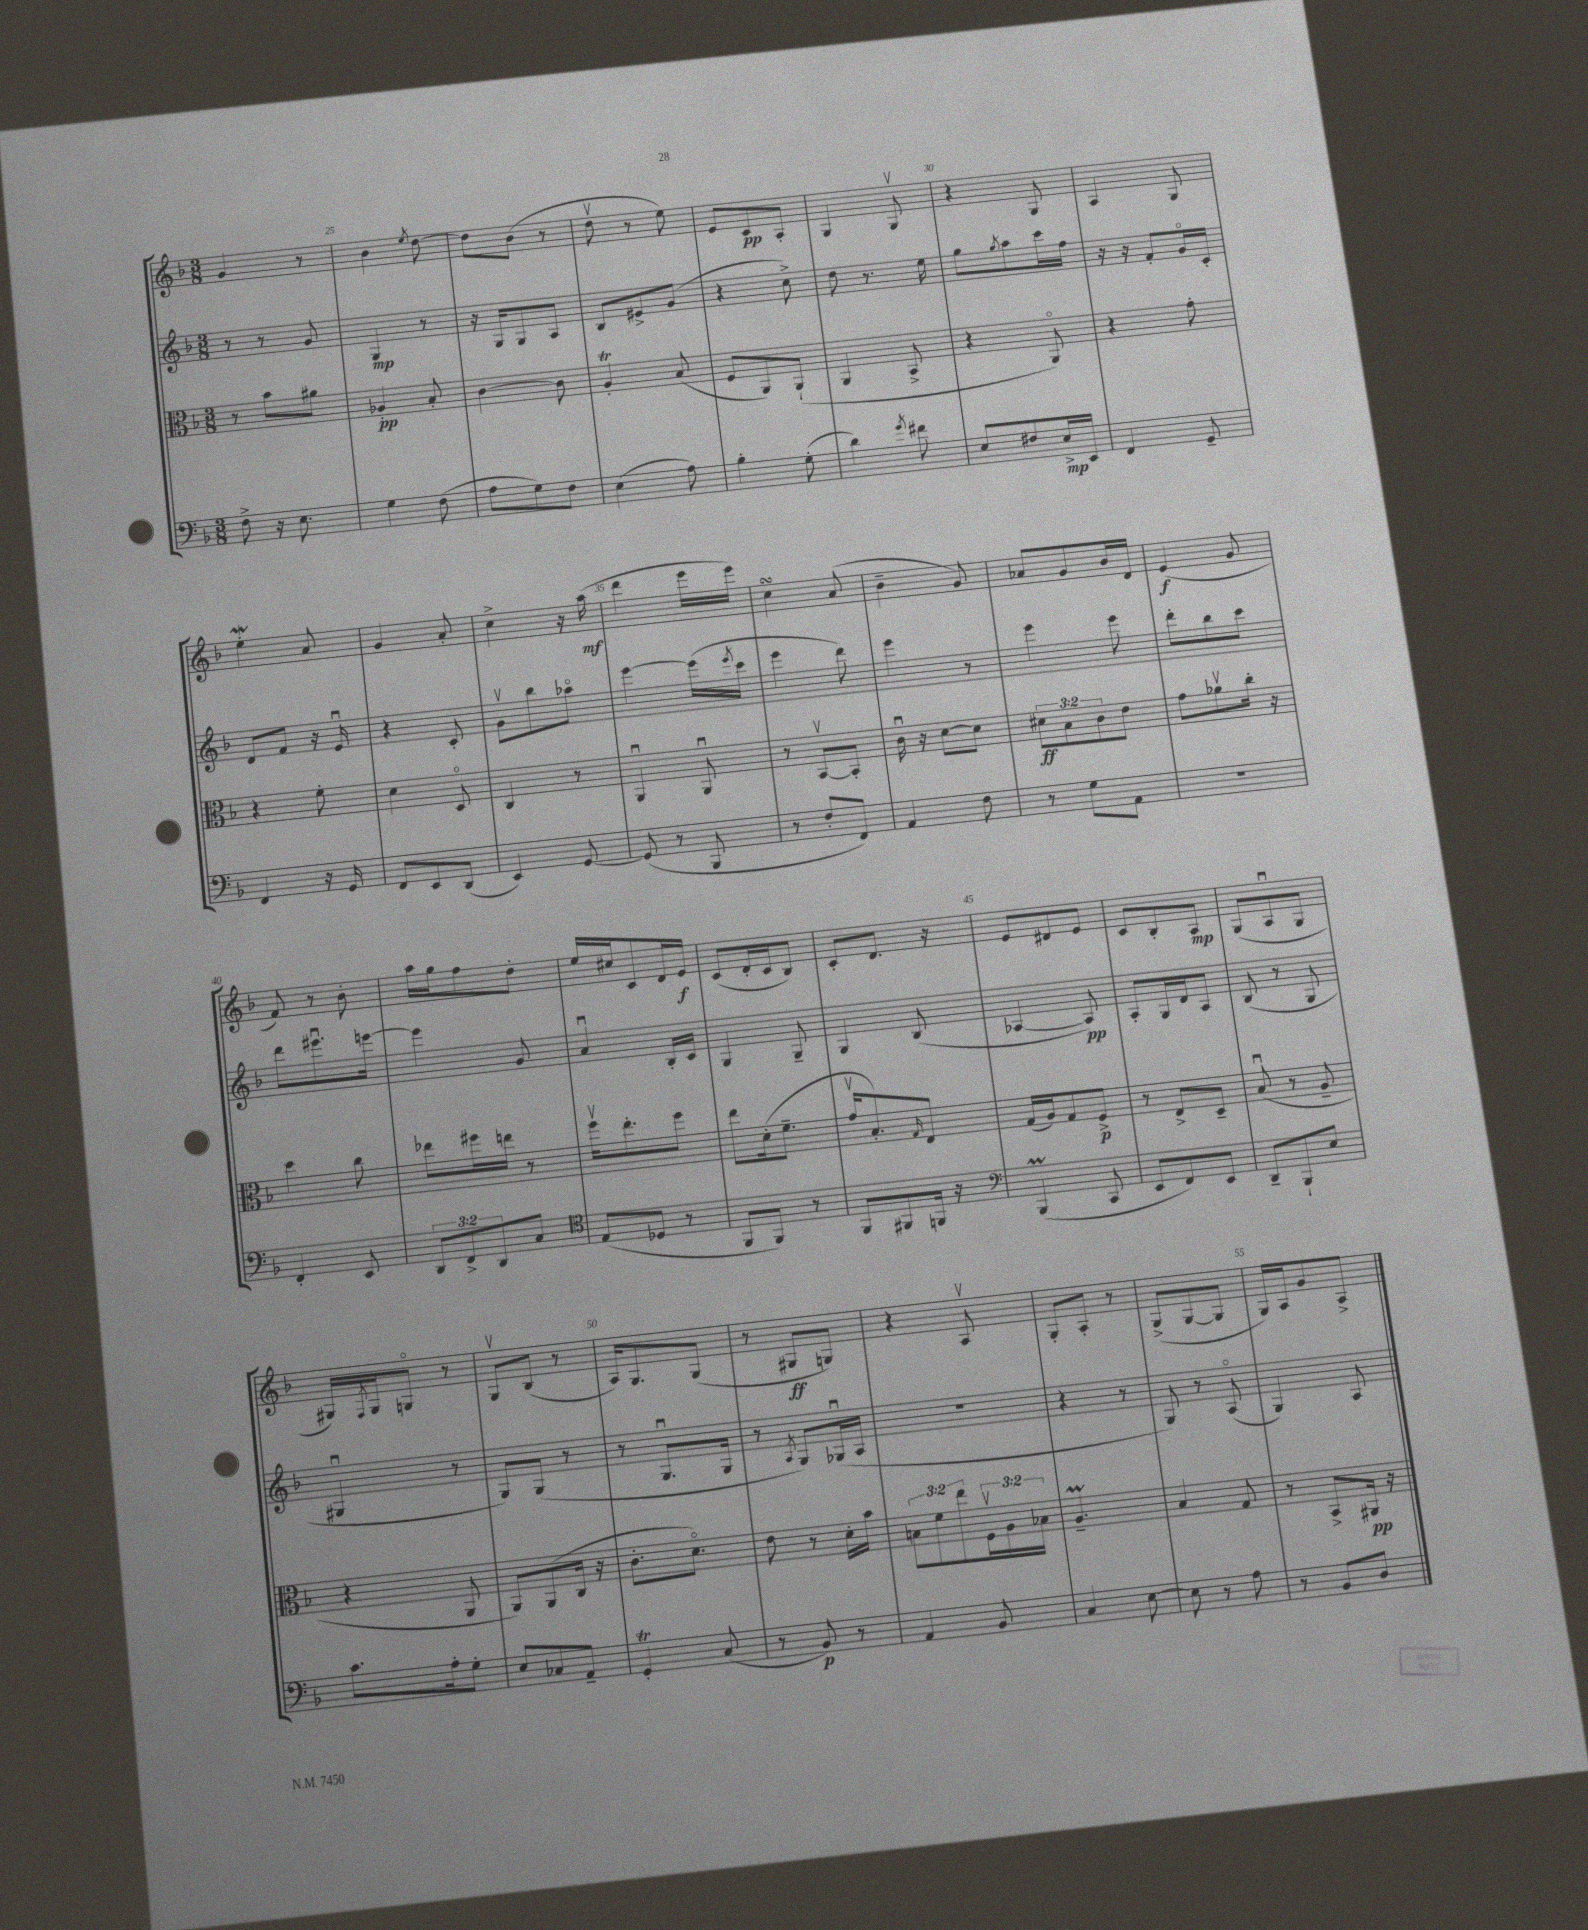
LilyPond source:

<<
\new StaffGroup <<
\new Staff = "s0" {
    \clef treble \key f \major \numericTimeSignature \time 3/8
    g'4 r8 |
    bes'4 \acciaccatura { e''8 } d''8~ |
    d''8 bes'8( r8 |
    d''8\upbow r8 e''8) |
    e'8 c'8\pp a8-. |
    g4 g8\upbow |
    r4 g8 |
    a4 g8 |
    e''4-.\mordent a'8 |
    g'4 a'8-. |
    c''4-> r16 a''16\mf( |
    d'''4 e'''16 e'''16) |
    c''4\turn a'8( |
    bes'4-- g'8) |
    aes'8 g'8 bes'16 d'16 |
    e'4\f( g'8 |
    f'8) r8 bes'8-. |
    a''16 g''16 f''8 d''8-. |
    e''16 cis''16 c'8 d'16 e'16\f |
    c'8( d'16-. c'16 bes8) |
    c'8-. d'8. r16 |
    e'8 dis'8 e'8 |
    c'8 bes8-. a8\mp |
    g8( a8\downbow g8 |
    gis16) \acciaccatura { f8 } gis16 g8\flageolet r8 |
    g8\upbow bes8( r8 |
    a16) g8. g8( |
    r8 gis8\ff g8) |
    r4 a8\upbow |
    g8-. a8-. r8 |
    g8->( g8~ g8 |
    g16) a16 g'8 a8-> \bar "|." |
}
\new Staff = "s1" {
    \clef treble \key f \major \numericTimeSignature \time 3/8
    r8 r8 g'8 |
    g4\mp r8 |
    r16 g16 g8 a8 |
    bes8 eis'8-> g'8( |
    r4 c''8->) |
    d''8 r8. e''16 |
    g''8 \acciaccatura { g''8 } a''8 c'''16 f''16 |
    r16 r16 f'8-. g'16\flageolet c'16-. |
    d'8 f'8 r16 e'16\downbow |
    r4 c'8-. |
    g'8\upbow bes''8 aes''8\flageolet |
    e'''4~ e'''16( \acciaccatura { e'''8 } c'''16 |
    e'''4 d'''8) |
    e'''4 r8 |
    e'''4 e'''8 |
    d'''8-. bes''8 c'''8 |
    d'''8 eis'''8.\downbow e'''16~ |
    e'''4 g'8 |
    a'4\downbow bes16-. c'16 |
    g4 g8-- |
    g4 bes8( |
    aes4~ aes8\pp) |
    a8-. g16 d'16 a8 |
    bes8( r8 g8 |
    gis4\downbow r8 |
    g8) g8( r8 |
    r8 g8.\downbow g16 |
    r8 \acciaccatura { a8 } g8) ges16\downbow( a16 |
    R4. |
    r4 r8 |
    g8) r8 a8\flageolet( |
    g4) a8 \bar "|." |
}
\new Staff = "s2" {
    \clef alto \key f \major \numericTimeSignature \time 3/8 \override Staff.TupletNumber.text = #tuplet-number::calc-fraction-text
    r8 bes'8 ais'8 |
    aes4-.\pp bes8-. |
    c'4~ c'8 |
    a4-.\trill bes8( |
    f8 a,8) a,8-!( |
    a,4 bes,8-> |
    r4 a,8\flageolet) |
    r4 g'8-. |
    r4 f'8-. |
    d'4 d8\flageolet |
    c4 r8 |
    a,4\downbow a,8\downbow |
    r8 bes,8~\upbow bes,8-. |
    c'16\downbow r16 d'8~ d'8 |
    \tuplet 3/2 { dis'8\ff bes8 c'8 } e'8 |
    g'8 aes'8\upbow c''16-. r16 |
    d''4 c''8 |
    ees''8 fis''16 e''16 r8 |
    f''16\upbow e''8.-. f''8 |
    e''8 d'16-.( f'8.-- |
    g'16\upbow bes8.-.) \grace { g16 } e8 |
    g16( a16) g8 f8->\p |
    r8 e8-> d8-- |
    bes8\downbow( r8 a8-- |
    r4 a,8 |
    a,8) a,8( c16 r16 |
    c'8.-. d'8.\flageolet) |
    e'8 r8 d'16-. bes'16 |
    \tuplet 3/2 { b8 f'8 e''8 } \tuplet 3/2 { f16\upbow a16 bes16 } |
    a4.--\prall |
    bes4 g8 |
    r8 bes,8-> ais,16\pp r16 \bar "|." |
}
\new Staff = "s3" {
    \clef bass \key f \major \numericTimeSignature \time 3/8 \override Staff.TupletNumber.text = #tuplet-number::calc-fraction-text
    f8-> r16 e8. |
    g4 f8( |
    a8 g8) f8 |
    e4( a8) |
    bes4-. g8-.( |
    d'4) \acciaccatura { g'8 } fis'8 |
    e8 fis8 e16->\mp e,16 |
    f,4 g,8-- |
    f,4 r16 g,16 |
    f,8 e,8 d,8( |
    e,4) g,8~ |
    g,8( r8 bes,,8 |
    r8 f8-. f,8) |
    a,4 f8 |
    r8 g8 a,8 |
    R4. |
    f,4-. e,8 |
    \tuplet 3/2 { d,8 f,8-> d,8 } c8 |
    \clef tenor e8( des8 r8 |
    f,8 f,8) r8 |
    f,8 fis,8 f,16 r16 |
    \clef bass bes,,4\prall( c,8 |
    e,8 f,8) e,8 |
    d,8-- bes,,8-! e8 |
    c'8. a16-. g8-. |
    e8 ces8 a,8-- |
    g,4-.\trill c8( |
    r8 bes,8\p) r8 |
    a,4 bes,8 |
    c4 e8~ |
    e8 r8 a8 |
    r8 bes,8 d8 \bar "|." |
}
>>
>>
\layout { \context { \Score currentBarNumber = #24 \override BarNumber.break-visibility = ##(#f #t #t) barNumberVisibility = #(every-nth-bar-number-visible 5) } }
